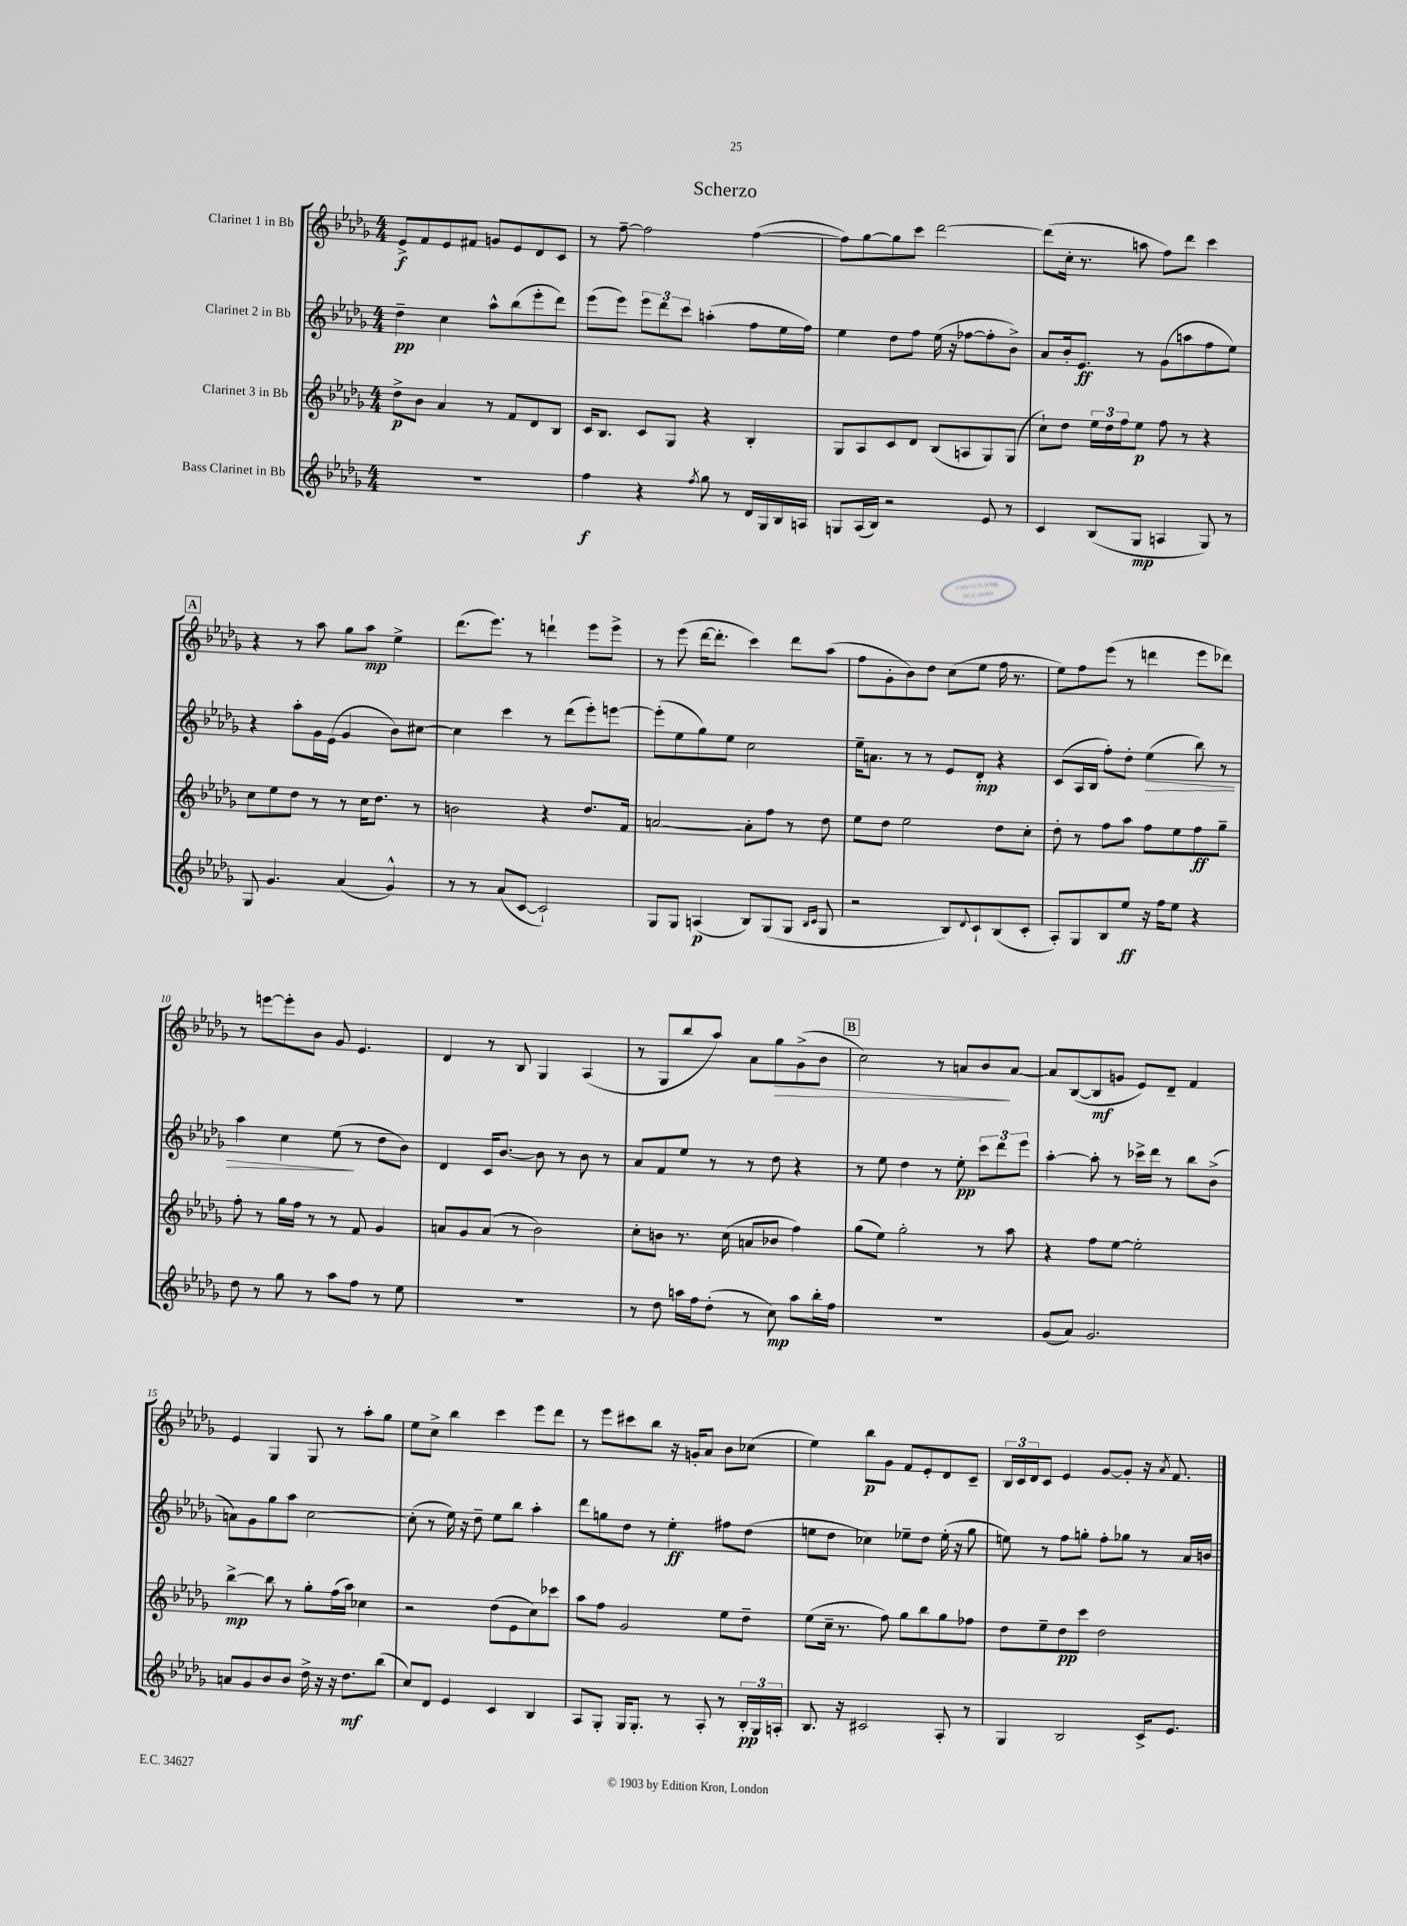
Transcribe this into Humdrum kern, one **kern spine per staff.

**kern	**kern	**kern	**kern
*staff4	*staff3	*staff2	*staff1
*clefG2	*clefG2	*clefG2	*clefG2
*k[b-e-a-d-g-]	*k[b-e-a-d-g-]	*k[b-e-a-d-g-]	*k[b-e-a-d-g-]
*M4/4	*M4/4	*M4/4	*M4/4
1r	8dd-^\L	4dd-~\	8e-^/L
.	8b-\J	.	8f/
.	4a-/	4cc\	8e-/
.	.	.	8f#/J
.	8r	8aa-^^\L	8g/L
.	8f/L	(8bb-\	8e-/
.	8d-/	8eee-'\	8d-/
.	8B-/J	8ddd-\J)	8c/J
=	=	=	=
4ff\	16c/LK	(8eee-\L	8r
.	8.B-/J	.	.
.	.	8eee-\J)	[8ff~\
4r	8c/L	12eee-\L	2ff\]
.	.	12ddd-\	.
.	8G-/J	.	.
.	.	12ccc\J	.
8qff/	.	.	.
8gg-\	4r	(4aa'\	.
8r	.	.	.
16d-/LL	4B-'/	8ff\L	([4ff\
16G-/	.	.	.
16B-/	.	16ee-\L	.
16A/JJ	.	16ff\JJ)	.
=	=	=	=
8G/L	8G-/L	4ee-\	8ff\]L)
(16A-/L	8A-/	.	[8gg-\
16B-/JJ)	.	.	.
2r	8c/	8dd-\L	8gg-\]
.	8d-/J	8ff\J	8ccc\J
.	(8B-/L	(16ee-\	[2ddd-\
.	.	16r	.
.	8A/	[8ff-\L	.
8e-/	8G-/)	8ff-'\]	.
8r	(8G-/J	8b-^\J)	.
=	=	=	=
4c/	8cc`\L)	8a-/L	(8ddd-\]L
.	8dd-\J	16b-'/k	16cc'\Jk
.	.	8.e-/J	8.r
(8B-/L	24ee-\LL	.	.
.	24dd-\	.	.
.	24ff\J	.	.
8G-/J	8ee-\J	8r	8aa\
4A/	8ff\	(8g-\L	8ff\L)
.	8r	8aa\	8ddd-\J
8G-/)	4r	8ff\	4ccc\
8r	.	8ee-\J)	.
=	=	=	=
8G-/	8cc\L	4r	4r
4.g-/	8ee-\	.	.
.	8dd-\J	8aa-'\L	8r
.	8r	16g-\L	8aa-\
.	.	(16e-\JJ	.
(4a-/	8r	4g-/	8gg-\L
.	16cc\LK	.	8aa-\J
.	8.dd-\J	.	.
4g-^^/)	.	8b-\L)	4ee-^\
.	8r	[8cc#\J	.
=	=	=	=
8r	2b\	4cc#\]	(8.ddd-\L
8r	.	.	.
.	.	.	8.eee-\J)
(8a-/L	.	4ccc\	.
[8c/J	.	.	8r
2c`/])	4r	8r	4ddd`\
.	.	(8ddd-\L	.
.	8.dd-/L	8eee-'\)	8eee-\L
.	.	[8eee\J	8eee-^\J
.	16f/Jk	.	.
=	=	=	=
8G-/L	[2a/	(8eee'\]L	8r
8G-/J	.	8ee-\	(8eee-\
(4A/	.	8gg-\)	[16ddd-\LK
.	.	.	8.ddd-'\]J
.	.	8ee-\J	.
8B-/L)	8a'\]L	2cc\	4ccc\)
(8G-/	8ff\J	.	.
8G-/J	8r	.	8ddd-\L
16qqB-/LL	.	.	.
16qqc/JJ	.	.	.
8G-/	8dd-\	.	(8aa-\J
=	=	=	=
2r	8ee-\L	16ee-~\LK	8ff\L
.	.	8.a\J	.
.	8dd-\J	.	8g-'\
.	2ee-\	8r	8b-\)
.	.	8r	8dd-\J
8B-/L)	.	8e-/L	(8cc\L
8qqd-/	.	.	.
8c`/	.	8d-'/J	8ee-\J
(8B-/	8dd-\L	4r	16ff\
.	.	.	8.r
8c'/J	8cc'\J	.	.
=	=	=	=
8A-'/L)	8dd-'\	(8c/L	8ee-\L)
8G-/	8r	16A-/L	8ff\
.	.	16B-/JJ	.
8B-/	8ff\L	8ff'\L)	(8eee-\J
8ee-/J	8aa-\J	8dd-'\J	8r
16r	8ff\L	(4ee-\	4ddd\
16ff\LK	.	.	.
8ee-\J	8ee-\	.	.
4r	8ff\	8bb-\)	8eee-\L
.	8gg-~\J	8r	8ddd-\J)
=	=	=	=
8dd-\	8ff'\	4aa-\	8r
8r	8r	.	[8eee\L
8gg-\	16gg-\LL	4cc\	8eee'\]
.	16ff\JJ	.	.
8r	8r	.	8b-\J
8aa-\L	8r	(8ee-\	8g-/
8ff\J	8f/	8r	4.e-/
8r	4g-/	8dd-\L	.
8ee-\	.	8b-\J)	.
=	=	=	=
1r	8a/L	4d-/	4d-/
.	8g-/	.	.
.	(8a/J	16c/LK	8r
.	.	[8.b-/J	.
.	8r	.	8B-/
.	2b-\)	8b-\]	4G-/
.	.	8r	.
.	.	8b-\	(4A-/
.	.	8r	.
=	=	=	=
8r	8cc'\L	8a-/L	8r
8dd-\	8b\J	8f/	8G-/L
16aa\LL	8.r	8ee-/J	8bb-/
16ff\J	.	.	.
(8dd-'\J	.	8r	8aa-/J)
.	(16cc\	.	.
8r	8a/L	8r	8a-\L
8cc\)	8b-/J	8dd-\	8gg-\
8aa\L	4ff\)	4r	(8g-^\
16bb-'\L	.	.	8b-\J
16ff\JJ	.	.	.
=	=	=	=
1r	(8gg-\L	8r	2cc\)
.	8ee-\J)	8ee-\	.
.	2gg-'\	4dd-\	.
.	.	8r	8r
.	.	8ee-'\	8a/L
.	8r	12ccc\L	8b-/
.	.	12ddd-\	.
.	8aa-\	.	[8a/J
.	.	12eee-\J	.
=	=	=	=
(8g-/L	4r	[4aa-'\	8a/]L
8a-/J)	.	.	([8B-/
2.g-/	8ff\L	8aa-'\]	8B-/]
.	[8ee-\J	8r	8g/J
.	2ee-'\]	16ccc-^\LL	8e-/L)
.	.	16ddd-\JJ	.
.	.	8r	8d-~/J
.	.	8bb-\L	4f/
.	.	(8b-^\J	.
=	=	=	=
8a/L	[4bb-^\	8a\L)	4e-/
8g-/	.	8g-\	.
8b-/	8bb-\]	8gg-\	4G-/
8b-/J	8r	8aa-\J	.
16dd-^\	8gg-'\L	[2cc\	8G-/
16r	.	.	.
16r	(16ff\L	.	8r
8.dd-\L	16aa-\JJ)	.	.
.	4cc-\	.	8aa-'\L
(8bb-\J	.	.	8gg-\J
=	=	=	=
8cc/L)	2r	(8cc'\]	8ee-\L
8d-/J	.	8r	8cc^\J
4e-/	.	16ee-\)	4bb-\
.	.	16r	.
.	.	8dd-~\	.
4c/	(8dd-\L	8ee-\L	4ccc\
.	8e-\	8bb-\J	.
4B-/	8cc\)	4aa-'\	8eee-\L
.	8ccc-\J	.	8ddd-\J
=	=	=	=
8A-/L	8aa-\L	8ddd-\L	8r
8G-'/J	8ff\J	8gg\	8eee-\L
16G-/LK	2g-/	8dd-\J	8ccc#\
8.G-'/J	.	.	.
.	.	8r	8bb-\J
8r	.	4ee-'\	16r
.	.	.	16g'/LK
8A-'/	.	.	8a-/J
8r	8ee-\L	8ff#\L	8b-\L
24B-'/LL	8dd-~\J	(8dd-\J	(8cc-\J
24G-/	.	.	.
24A'/JJ	.	.	.
=	=	=	=
8.B-/	(8ee-\L	8ee\L	4ee-\)
.	16cc~\Jk	8dd-\J	.
16r	8.r	.	.
2c#/	.	4cc-\)	8bb-\L
.	8ff\)	.	8g-\J
.	8gg-\L	8ee-~\L	8f/L
.	8bb-\	8dd-\J	8e-'/
8A-'/	8gg-\	(16ee-'\	8d-/
.	.	16r	.
8r	8ff-\J	8gg-\	8c~/J
=	=	=	=
4G-/	8dd-\L	8ee\)	24B-/LL
.	.	.	24c/
.	.	.	24d-/J
.	8ee-~\	8r	8c/J
2B-/	8dd-\	8ff\L	4e-/
.	8ccc\J	8gg'\J	.
.	2dd-\	8ff'\L	[8g-/L
.	.	8gg-\J	8g-'/]J
16c^/LK	.	8r	16r
.	.	.	8qa-/
8.e-/J	.	.	8.f/
.	.	16a-/LL	.
.	.	16b/JJ	.
==	==	==	==
*-	*-	*-	*-
